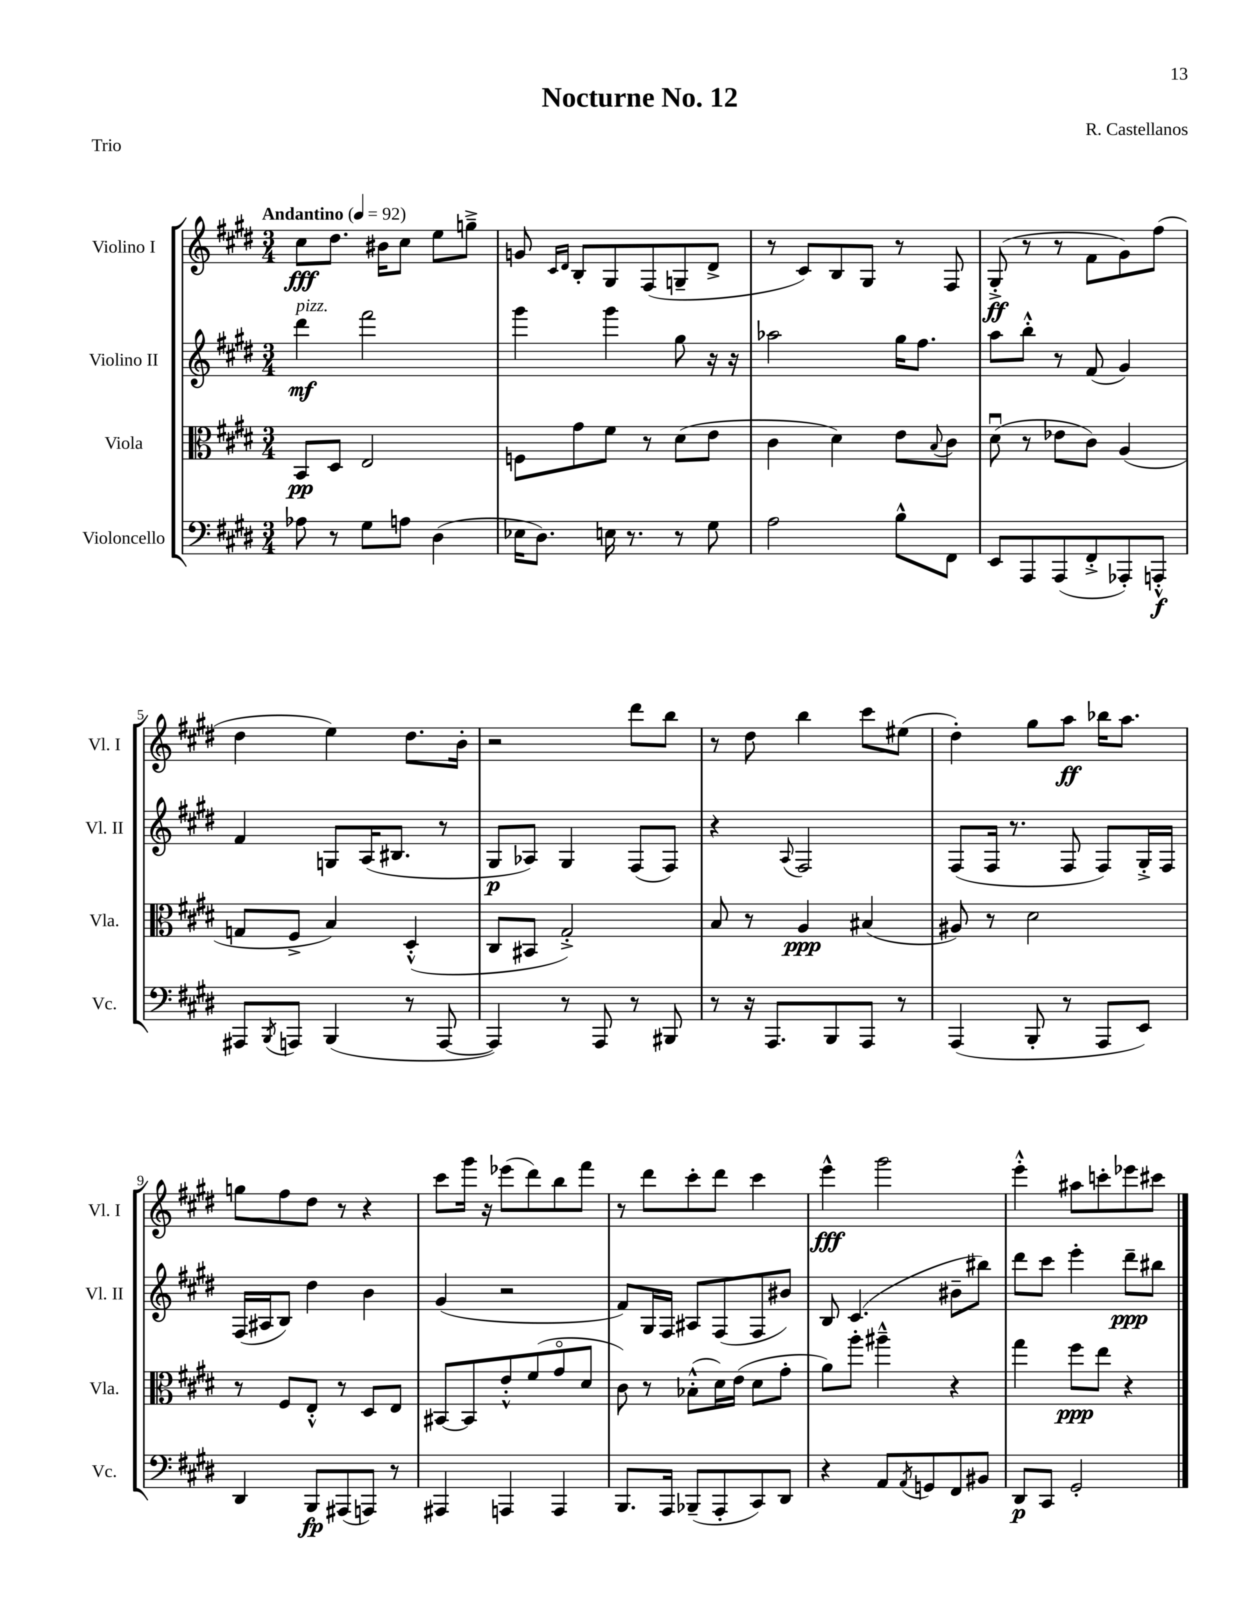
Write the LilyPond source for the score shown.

\header { title = "Nocturne No. 12" composer = "R. Castellanos" piece = "Trio" }
<<
\new StaffGroup <<
\new Staff = "s0" \with { instrumentName = "Violino I" shortInstrumentName = "Vl. I" } {
    \clef treble \key e \major \numericTimeSignature \time 3/4 \tempo "Andantino" 4 = 92
    cis''8\fff dis''8. bis'16 cis''8 e''8 g''8---> |
    g'8 \grace { cis'16 dis'16 } b8-. gis8 fis8( g8-- dis'8-> |
    r8 cis'8) b8 gis8 r8 fis8 |
    gis8-.->\ff( r8 r8 fis'8 gis'8) fis''8( |
    dis''4 e''4) dis''8. b'16-. |
    r2 dis'''8 b''8 |
    r8 dis''8 b''4 cis'''8 eis''8( |
    dis''4-.) gis''8 a''8\ff bes''16 a''8. |
    g''8 fis''8 dis''8 r8 r4 |
    cis'''8 gis'''16 r16 ees'''8( dis'''8) b''8 fis'''8 |
    r8 dis'''8 cis'''8-. dis'''8 cis'''4 |
    e'''4-^\fff gis'''2 |
    e'''4-.-^ ais''8 c'''8-. ees'''8 cis'''8 \bar "|." |
}
\new Staff = "s1" \with { instrumentName = "Violino II" shortInstrumentName = "Vl. II" } {
    \clef treble \key e \major \numericTimeSignature \time 3/4
    dis'''4\mf^\markup { \italic "pizz." } fis'''2 |
    gis'''4 gis'''4 gis''8 r16 r16 |
    aes''2 gis''16 fis''8. |
    a''8 b''8-.-^ r8 fis'8( gis'4) |
    fis'4 g8 a16( bis8. r8 |
    gis8\p aes8) gis4 fis8( fis8) |
    r4 \appoggiatura { a8 } fis2 |
    fis8( fis16 r8. fis8 fis8) gis16-.-> fis16 |
    fis16( ais16 b8) dis''4 b'4 |
    gis'4( r2 |
    fis'8) gis16 fis16 ais8 fis8( fis8 bis'8) |
    b8 cis'4.( bis'8-- bis''8) |
    dis'''8 cis'''8 e'''4-. dis'''8--\ppp bis''8 \bar "|." |
}
\new Staff = "s2" \with { instrumentName = "Viola" shortInstrumentName = "Vla." } {
    \clef alto \key e \major \numericTimeSignature \time 3/4
    b,8\pp dis8 e2 |
    f8 gis'8 fis'8 r8 dis'8( e'8 |
    cis'4 dis'4) e'8 \appoggiatura { b8 } cis'8 |
    dis'8\downbow( r8 ees'8 cis'8) a4( |
    g8 fis8-> b4) dis4-.-^( |
    cis8 bis,8 gis2-.->) |
    b8 r8 a4\ppp bis4( |
    ais8) r8 dis'2 |
    r8 fis8 e8-.-^ r8 dis8 e8 |
    bis,8~ bis,8 e'8-.-^ fis'8( gis'8\flageolet dis'8 |
    cis'8) r8 bes8-.-^( dis'16) e'16( dis'8 gis'8-. |
    a'8) a''8-. ais''4---^ r4 |
    gis''4 fis''8\ppp e''8 r4 \bar "|." |
}
\new Staff = "s3" \with { instrumentName = "Violoncello" shortInstrumentName = "Vc." } {
    \clef bass \key e \major \numericTimeSignature \time 3/4
    aes8 r8 gis8 a8 dis4( |
    ees16 dis8.) e16 r8. r8 gis8 |
    a2 b8-^ fis,8 |
    e,8 a,,8 a,,8( fis,8-.-> aes,,8-.) a,,8-.-^\f |
    ais,,8 \acciaccatura { b,,8 } a,,8 b,,4( r8 a,,8~ |
    a,,4) r8 a,,8 r8 bis,,8 |
    r8 r16 a,,8. b,,8 a,,8 r8 |
    a,,4( b,,8-. r8 a,,8 e,8) |
    dis,4 b,,8\fp ais,,8( a,,8) r8 |
    ais,,4 a,,4 a,,4 |
    b,,8. a,,16 bes,,8--( a,,8-. cis,8) dis,8 |
    r4 a,8 \acciaccatura { a,8 } g,8 fis,8 bis,8 |
    dis,8\p cis,8 gis,2-. \bar "|." |
}
>>
>>
